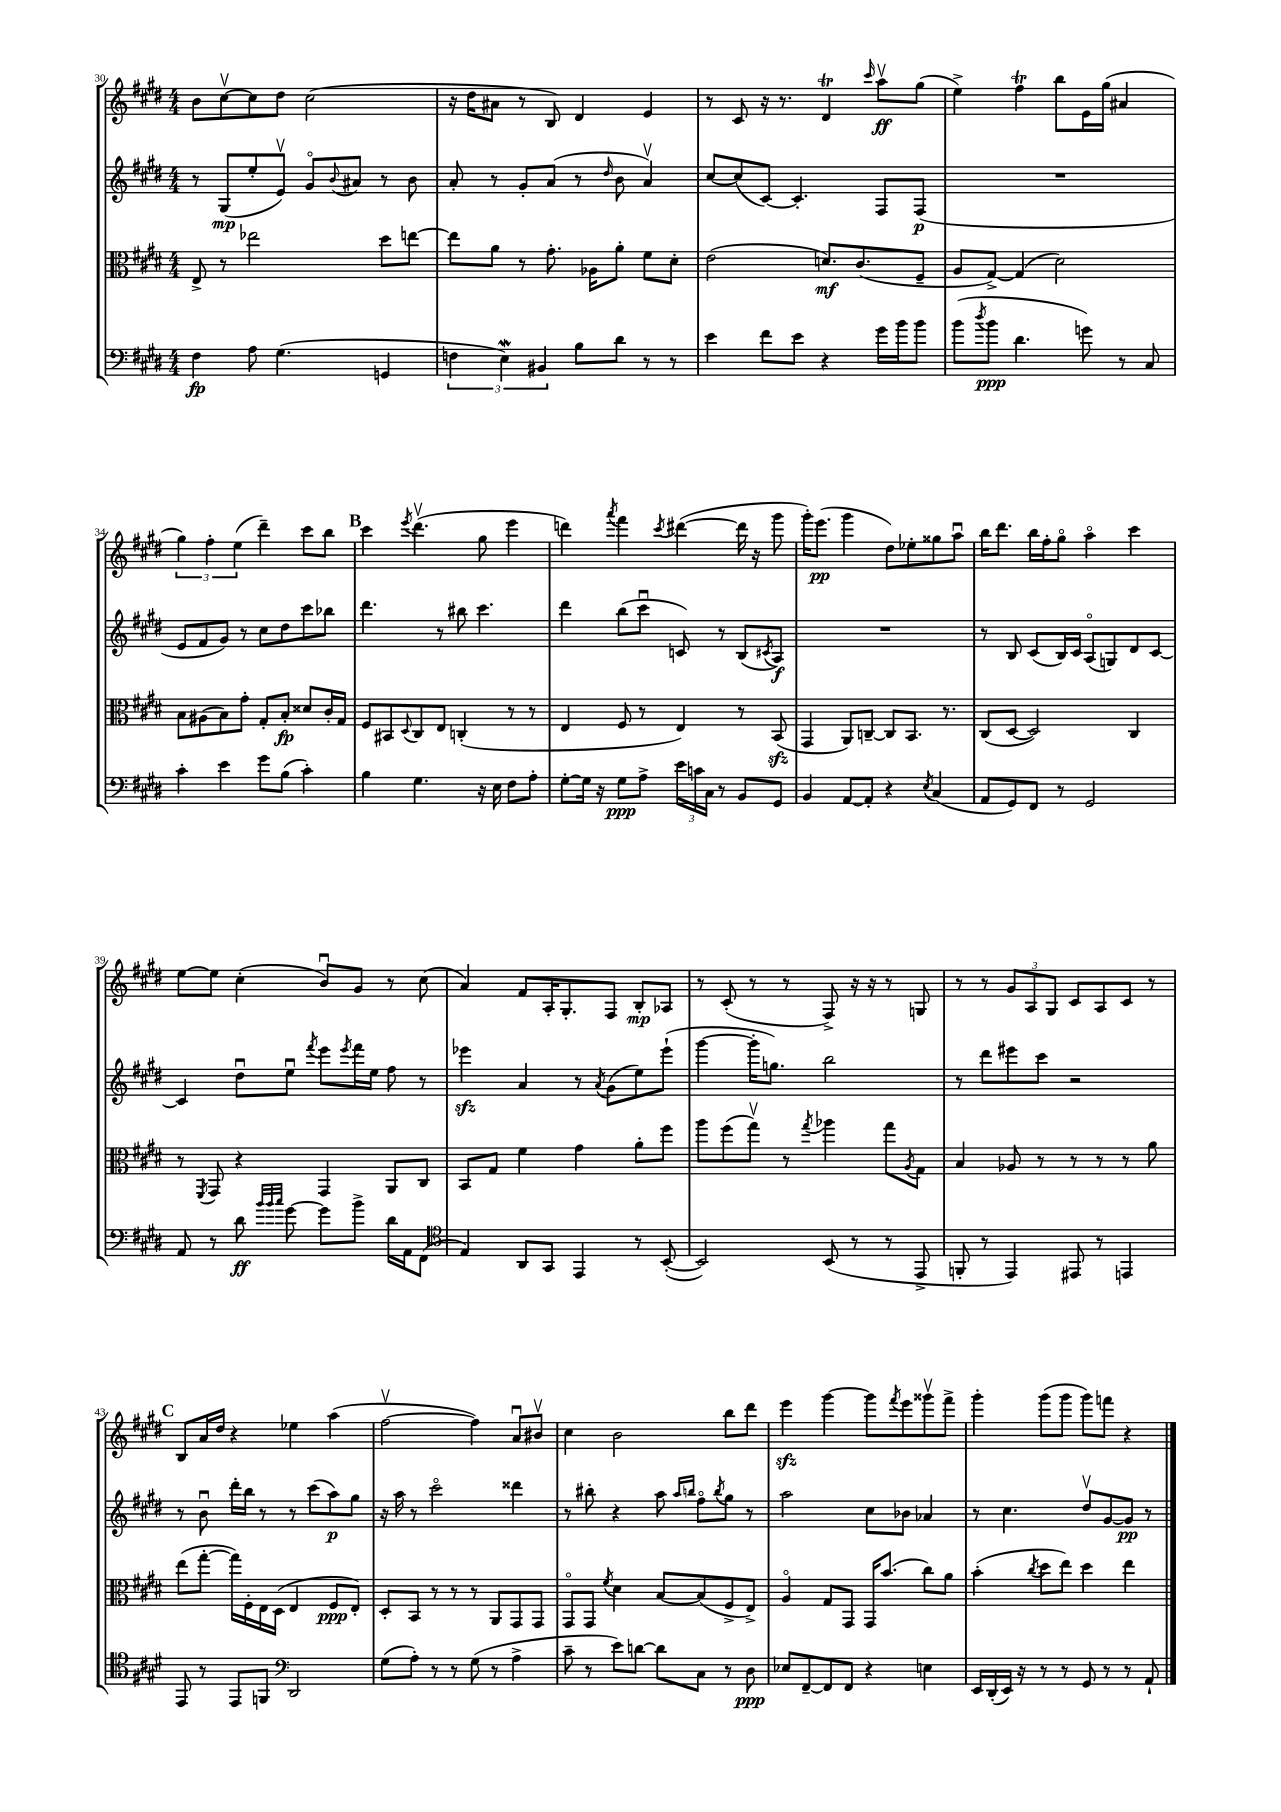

**kern	**dynam	**kern	**dynam	**kern	**dynam	**kern	**dynam
*part4	*part4	*part3	*part3	*part2	*part2	*part1	*part1
*staff4	*staff4	*staff3	*staff3	*staff2	*staff2	*staff1	*staff1
*clefF4	*	*clefC3	*	*clefG2	*	*clefG2	*
*k[f#c#g#d#]	*	*k[f#c#g#d#]	*	*k[f#c#g#d#]	*	*k[f#c#g#d#]	*
*M4/4	*	*M4/4	*	*M4/4	*	*M4/4	*
=30	=30	=30	=30	=30	=30	=30	=30
4F#\	fp	8E^/	.	8r	.	8b\L	.
.	.	8r	.	(8G#/L	mp	[8cc#v\	.
8A\	.	2ee-X\	.	8ee'/	.	8cc#\]	.
(4.G#\	.	.	.	8ev/J)	.	8dd#\J	.
.	.	.	.	8g#/L	.	(2cc#\	.
.	.	.	.	8qqb/	.	.	.
.	.	.	.	8a#X/J	.	.	.
4GGn/	.	8dd#\L	.	8r	.	.	.
.	.	[8een\J	.	8b\	.	.	.
=31	=31	=31	=31	=31	=31	=31	=31
6Fn\	.	8ee\L]	.	8a'/	.	16r	.
.	.	.	.	.	.	16dd#\KL	.
.	.	8a\J	.	8r	.	8a#X\J	.
6Ew\)	.	.	.	.	.	.	.
.	.	8r	.	8g#'/L	.	8r	.
6BB#X/	.	.	.	.	.	.	.
.	.	8.g#'\	.	(8a/J	.	8B/)	.
8B\L	.	.	.	8r	.	4d#/	.
.	.	16A-X\KL	.	.	.	.	.
.	.	.	.	16qqdd#/	.	.	.
8d#\J	.	8a'\J	.	8b\	.	.	.
8r	.	8f#\L	.	4av/)	.	4e/	.
8r	.	8d#'\J	.	.	.	.	.
=32	=32	=32	=32	=32	=32	=32	=32
4e\	.	(2e\	.	[8cc#/L	.	8r	.
.	.	.	.	(8cc#/]	.	8c#/	.
8f#\L	.	.	.	[8c#/J)	.	16r	.
.	.	.	.	.	.	8.r	.
8e\J	.	.	.	4.c#'/]	.	.	.
4r	.	8.dn/L)	mf	.	.	4d#t/	.
.	.	(8.c#/	.	.	.	.	.
.	.	.	.	.	.	16qqccc#/	.
16g#\LL	.	.	.	8F#/L	.	8aav\L	ff
16b\J	.	.	.	.	.	.	.
8b\J	.	8F#~/J	.	(8F#/J	p	(8gg#\J	.
=33	=33	=33	=33	=33	=33	=33	=33
(8b\L	.	8A/L	.	1r	.	4ee^\)	.
8qdd#/	.	.	.	.	.	.	.
8b\J	ppp	[8G#^/J)	.	.	.	.	.
4.d#\	.	(4G#/]	.	.	.	4ff#T\	.
.	.	2d#\)	.	.	.	8bb\L	.
8gn\)	.	.	.	.	.	16e\L	.
.	.	.	.	.	.	(16gg#\JJ	.
8r	.	.	.	.	.	4a#X/	.
8C#/	.	.	.	.	.	.	.
!!LO:LB:g=z
=34	=34	=34	=34	=34	=34	=34	=34
4c#'\	.	8B\L	.	8e/L	.	6gg#\)	.
.	.	(8A#X\	.	8f#/	.	.	.
.	.	.	.	.	.	6ff#'\	.
4e\	.	8B\)	.	8g#/J)	.	.	.
.	.	.	.	.	.	(6ee\	.
.	.	8g#'\J	.	8r	.	.	.
8g#\L	.	8G#'/L	.	8cc#\L	.	4ddd#~\)	.
(8B\J	.	8B'/J	fp	8dd#\	.	.	.
4c#'\)	.	8d##X/L	.	8ccc#\	.	8ccc#\L	.
.	.	16c#'/L	.	8bb-X\J	.	8bb\J	.
.	.	16G#/JJ	.	.	.	.	.
!!LO:REH:place=s1:t=B
=35	=35	=35	=35	=35	=35	=35	=35
4B\	.	8F#/L	.	4.ddd#\	.	4ccc#\	.
.	.	8BB#X/	.	.	.	.	.
.	.	8qqD#/	.	.	.	8qeee/	.
4.G#\	.	8C#/	.	.	.	(4.ddd#v\	.
.	.	8E/J	.	8r	.	.	.
.	.	(4Cn'/	.	8bb#X\	.	.	.
16r	.	.	.	4.ccc#\	.	8gg#\	.
16E\	.	.	.	.	.	.	.
8F#\L	.	8r	.	.	.	4eee\	.
8A'\J	.	8r	.	.	.	.	.
=36	=36	=36	=36	=36	=36	=36	=36
[8G#'\L	.	4E/	.	4ddd#\	.	4dddn\)	.
16G#\Jk]	.	.	.	.	.	.	.
16r	.	.	.	.	.	.	.
.	.	.	.	.	.	8qaaa/	.
8G#\L	ppp	8F#/	.	(8bb\L	.	4fff#\	.
8A^\J	.	8r	.	8ccc#u\J	.	.	.
.	.	.	.	.	.	8qccc#/	.
24e\LL	.	4E/)	.	8cn/)	.	([4ddd#X\	.
24cn\	.	.	.	.	.	.	.
24C#\JJ	.	.	.	.	.	.	.
8r	.	.	.	8r	.	.	.
8BB/L	.	8r	.	(8B/L	.	16ddd#\]	.
.	.	.	.	.	.	16r	.
.	.	.	.	8qc#X/	.	.	.
8GG#/J	.	(8BBzz/	.	8A/J)	f	8ggg#\	.
=37	=37	=37	=37	=37	=37	=37	=37
4BB/	.	4GG#/	.	1r	.	16ggg#'\KL)	.
.	.	.	.	.	.	(8.eee\J	pp
[8AA/L	.	8AA/L)	.	.	.	4ggg#\	.
8AA'/J]	.	[8Cn~/J	.	.	.	.	.
4r	.	8C/L]	.	.	.	8dd#\L)	.
.	.	8.BB/J	.	.	.	8ee-X'\	.
8qE/	.	.	.	.	.	.	.
(4C#/	.	.	.	.	.	8gg##X\	.
.	.	8.r	.	.	.	.	.
.	.	.	.	.	.	8aau\J	.
=38	=38	=38	=38	=38	=38	=38	=38
8AA/L	.	(8C#/L	.	8r	.	16bb\KL	.
.	.	.	.	.	.	8.ddd#\J	.
8GG#/)	.	[8D#/J	.	8B/	.	.	.
8FF#/J	.	2D#/])	.	(8c#/L	.	16bb\LL	.
.	.	.	.	.	.	16ff#'\J	.
8r	.	.	.	16B/L)	.	8gg#\J	.
.	.	.	.	16c#/JJ	.	.	.
2GG#/	.	.	.	(8A/L	.	4aa\	.
.	.	.	.	8Gn/)	.	.	.
.	.	4C#/	.	8d#/	.	4ccc#\	.
.	.	.	.	[8c#/J	.	.	.
!!LO:LB:g=z
=39	=39	=39	=39	=39	=39	=39	=39
8AA/	.	8r	.	4c#/]	.	[8ee\L	.
.	.	8qFF#/	.	.	.	.	.
8r	.	8GG#/	.	.	.	8ee\J]	.
8d#\	ff	4r	.	8dd#u\L	.	(4cc#'\	.
32qqb/LLL	.	.	.	.	.	.	.
32qqb/	.	.	.	.	.	.	.
32qqcc#/JJJ	.	.	.	.	.	.	.
[8g#\	.	.	.	8eeu\J	.	.	.
.	.	.	.	8qfff#/	.	.	.
8g#\L]	.	4GG#/	.	8eee\L	.	8bu/L)	.
.	.	.	.	8qeee/	.	.	.
8b^\J	.	.	.	16fff#\L	.	8g#/J	.
.	.	.	.	16ee\JJ	.	.	.
16d#\LL	.	8AA/L	.	8ff#\	.	8r	.
16AA\J	.	.	.	.	.	.	.
(8FF#\J	.	8C#/J	.	8r	.	(8cc#\	.
=40	=40	=40	=40	=40	=40	=40	=40
*clefC4	*	*	*	*	*	*	*
4E/)	.	8BB/L	.	4eee-Xzz\	.	4a/)	.
.	.	8G#/J	.	.	.	.	.
8AA/L	.	4f#\	.	4a/	.	8f#/L	.
8GG#/J	.	.	.	.	.	16A'/K	.
.	.	.	.	.	.	8.G#'/	.
4EE/	.	4g#\	.	8r	.	.	.
.	.	.	.	8qa/	.	.	.
.	.	.	.	(8g#\L	.	8F#/J	.
8r	.	8a'\L	.	8ee\)	.	8B'/L	mp
([8BB'/	.	8ff#\J	.	(8eee-`\J	.	8A-X/J	.
=41	=41	=41	=41	=41	=41	=41	=41
2BB/])	.	8aa\L	.	[4ggg#\	.	8r	.
.	.	(8ff#\	.	.	.	(8c#'/	.
.	.	8gg#v\J)	.	16ggg#'\KL]	.	8r	.
.	.	.	.	8.ggn\J)	.	.	.
.	.	8r	.	.	.	8r	.
.	.	8qgg#/	.	.	.	.	.
(8BB/	.	4aa-X\	.	2bb\	.	8F#^/)	.
8r	.	.	.	.	.	16r	.
.	.	.	.	.	.	16r	.
8r	.	8gg#\L	.	.	.	8r	.
.	.	8qA/	.	.	.	.	.
8EE^/	.	8G#\J	.	.	.	8Gn/	.
=42	=42	=42	=42	=42	=42	=42	=42
8FFn'/	.	4B/	.	8r	.	8r	.
8r	.	.	.	8ddd#\L	.	8r	.
4EE/)	.	8A-X/	.	8eee#X\	.	12g#/L	.
.	.	.	.	.	.	12A/	.
.	.	8r	.	8ccc#\J	.	.	.
.	.	.	.	.	.	12G#/J	.
8EE#X/	.	8r	.	2r	.	8c#/L	.
8r	.	8r	.	.	.	8A/	.
4EEn/	.	8r	.	.	.	8c#/J	.
.	.	8a\	.	.	.	8r	.
!!LO:LB:g=z
!!LO:REH:place=s1:t=C
=43	=43	=43	=43	=43	=43	=43	=43
8EE/	.	(8ee\L	.	8r	.	8B/L	.
8r	.	[8gg#'\J	.	8bu\	.	16a/L	.
.	.	.	.	.	.	16dd#/JJ	.
8EE/L	.	16gg#\LL])	.	16ddd#'\LL	.	4r	.
.	.	16F#'\	.	16bb\JJ	.	.	.
8FFn/J	.	16E\	.	8r	.	.	.
.	.	(16D#\JJ	.	.	.	.	.
*clefF4	*	*	*	*	*	*	*
2DD#/	.	4E/	.	8r	.	4ee-X\	.
.	.	.	.	(8ccc#\L	.	.	.
.	.	8F#/L	ppp	8aa\)	p	(4aa\	.
.	.	8E'/J)	.	8gg#\J	.	.	.
=44	=44	=44	=44	=44	=44	=44	=44
(8G#\L	.	8D#'/L	.	16r	.	[2ff#v\	.
.	.	.	.	16aa\	.	.	.
8A'\J)	.	8BB/J	.	8r	.	.	.
8r	.	8r	.	2ccc#\	.	.	.
8r	.	8r	.	.	.	.	.
(8G#\	.	8r	.	.	.	4ff#\])	.
8r	.	8AA/L	.	.	.	.	.
4A^\	.	8GG#/	.	4ddd##X\	.	8au/L	.
.	.	8GG#/J	.	.	.	8b#Xv/J	.
=45	=45	=45	=45	=45	=45	=45	=45
8c#~\	.	8GG#/L	.	8r	.	4cc#\	.
8r	.	8GG#/J	.	8bb#X'\	.	.	.
.	.	8qf#/	.	.	.	.	.
8e\L)	.	4d#\	.	4r	.	2b\	.
[8dn\J	.	.	.	.	.	.	.
8d\L]	.	[8B/L	.	8aa\	.	.	.
.	.	.	.	16qqaa/LL	.	.	.
.	.	.	.	16qqbbn/JJ	.	.	.
8C#\J	.	(8B/]	.	8ff#\L	.	.	.
.	.	.	.	8qbb/	.	.	.
8r	.	8F#^/	.	8gg#\J	.	8bb\L	.
8D#\	ppp	8E^/J)	.	8r	.	8ddd#\J	.
=46	=46	=46	=46	=46	=46	=46	=46
8E-X/L	.	4A/	.	2aa\	.	4eeezz\	.
[8FF#~/	.	.	.	.	.	.	.
8FF#/]	.	8G#/L	.	.	.	[4ggg#\	.
8FF#/J	.	8GG#/J	.	.	.	.	.
4r	.	16GG#/KL	.	8cc#\L	.	8ggg#\L]	.
.	.	(8.b/J	.	.	.	.	.
.	.	.	.	.	.	8qfff#/	.
.	.	.	.	8b-X\J	.	8eee\	.
4En\	.	8cc#\L)	.	4a-X/	.	8ggg##Xv\	.
.	.	8a\J	.	.	.	8fff#^\J	.
=47	=47	=47	=47	=47	=47	=47	=47
16EE/LL	.	(4b'\	.	8r	.	4ggg#'\	.
(16DD#'/	.	.	.	.	.	.	.
16EE/JJ)	.	.	.	4.cc#\	.	.	.
16r	.	.	.	.	.	.	.
.	.	8qcc#/	.	.	.	.	.
8r	.	8dd#\L	.	.	.	(8ggg#\L	.
8r	.	8ee\J)	.	.	.	8ggg#\J	.
8GG#/	.	4dd#\	.	8dd#v/L	.	8ggg#\L)	.
8r	.	.	.	[8g#/	.	8fffn\J	.
8r	.	4ee\	.	8g#/J]	pp	4r	.
8AA`/	.	.	.	8r	.	.	.
==	==	==	==	==	==	==	==
*-	*-	*-	*-	*-	*-	*-	*-
